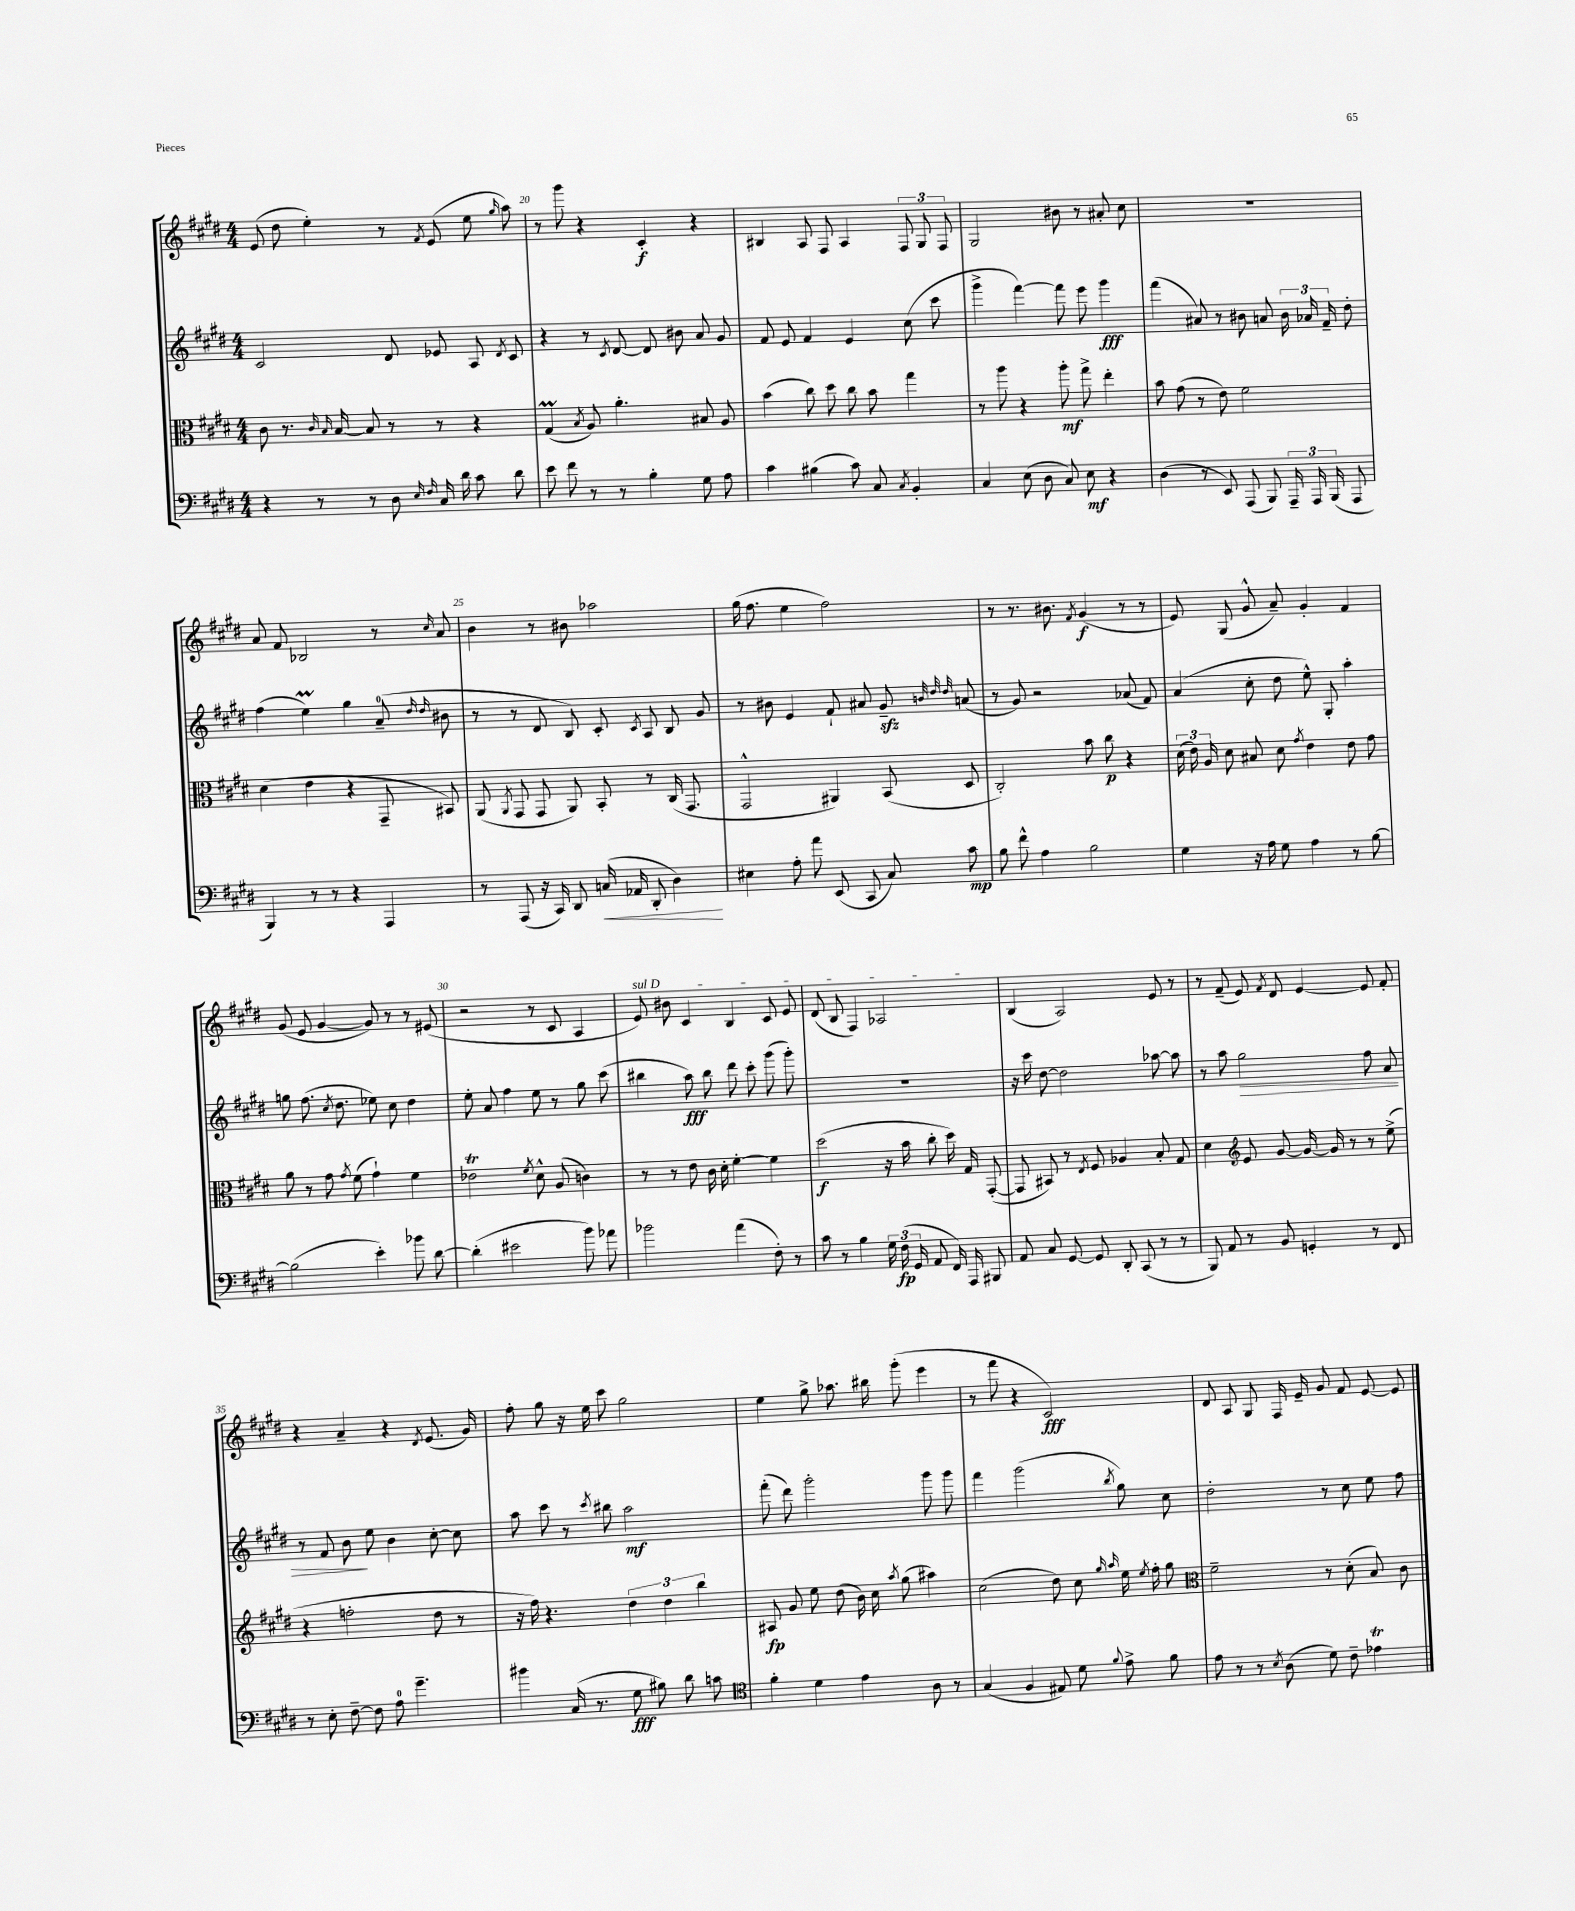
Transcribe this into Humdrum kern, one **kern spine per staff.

**kern	**dynam	**kern	**dynam	**kern	**dynam	**kern	**dynam
*part4	*part4	*part3	*part3	*part2	*part2	*part1	*part1
*staff4	*staff4	*staff3	*staff3	*staff2	*staff2	*staff1	*staff1
*clefF4	*	*clefC3	*	*clefG2	*	*clefG2	*
*k[f#c#g#d#]	*	*k[f#c#g#d#]	*	*k[f#c#g#d#]	*	*k[f#c#g#d#]	*
*M4/4	*	*M4/4	*	*M4/4	*	*M4/4	*
=19	=19	=19	=19	=19	=19	=19	=19
4r	.	8c#\	.	2c#/	.	(8e/	.
.	.	8.r	.	.	.	8dd#\	.
8r	.	.	.	.	.	4ee'\)	.
.	.	16qqc#/	.	.	.	.	.
.	.	16qqB/	.	.	.	.	.
.	.	[16B/	.	.	.	.	.
8r	.	8B/]	.	.	.	.	.
8D#\	.	8r	.	8d#/	.	8r	.
16qqE/	.	.	.	.	.	.	.
16qqF#/	.	.	.	.	.	8qf#/	.
16C#/	.	8r	.	8e-X/	.	(8e/	.
16d#\	.	.	.	.	.	.	.
8c#\	.	4r	.	8A/	.	8ee\	.
.	.	.	.	8qd#/	.	16qqgg#/	.
8d#\	.	.	.	8c#/	.	8aa\)	.
=20	=20	=20	=20	=20	=20	=20	=20
8e\	.	(4G#m/	.	4r	.	8r	.
8f#\	.	.	.	.	.	8ggg#\	.
.	.	8qB/	.	.	.	.	.
8r	.	8A/)	.	8r	.	4r	.
.	.	.	.	8qc#/	.	.	.
8r	.	4.a'\	.	[8d#/	.	.	.
4B'\	.	.	.	8d#/]	.	4c#'/	f
.	.	.	.	8b#X\	.	.	.
8G#\	.	8B#X/	.	8a/	.	4r	.
8A\	.	8A/	.	8g#/	.	.	.
=21	=21	=21	=21	=21	=21	=21	=21
4c#\	.	(4b\	.	8f#/	.	4B#X/	.
.	.	.	.	8e/	.	.	.
(4B#X\	.	8cc#\)	.	4f#/	.	8A/	.
.	.	8dd#\	.	.	.	8F#/	.
8c#\)	.	8cc#\	.	4e/	.	4A/	.
8C#/	.	8b\	.	.	.	.	.
8qC#/	.	.	.	.	.	.	.
4BB'/	.	4gg#\	.	(8cc#\	.	12F#/	.
.	.	.	.	.	.	12G#/	.
.	.	.	.	8ccc#\	.	.	.
.	.	.	.	.	.	12F#/	.
=22	=22	=22	=22	=22	=22	=22	=22
4C#/	.	8r	.	4ggg#^\	.	2G#/	.
.	.	8aa\	.	.	.	.	.
(8E\	.	4r	.	[4fff#\)	.	.	.
8D#\	.	.	.	.	.	.	.
8C#/)	.	8aa'\	mf	8fff#\]	.	8b#X\	.
8E\	mf	8gg#^\	.	8eee\	.	8r	.
4r	.	4ee'\	.	4ggg#\	fff	8a#X'/	.
.	.	.	.	.	.	8cc#\	.
=23	=23	=23	=23	=23	=23	=23	=23
(4D#\	.	8b\	.	(4fff#\	.	1r	.
.	.	(8g#\	.	.	.	.	.
8r	.	8r	.	8a#X/)	.	.	.
8EE/)	.	8e\)	.	8r	.	.	.
(8AAA/	.	2f#\	.	8b#X\	.	.	.
8BBB/)	.	.	.	8an/	.	.	.
24AAA~/	.	.	.	24b#\	.	.	.
24AAA/	.	.	.	24a-X/	.	.	.
(24BBB/	.	.	.	24f#~/	.	.	.
8AAA/	.	.	.	8dd#'\	.	.	.
!!LO:LB:g=z
=24	=24	=24	=24	=24	=24	=24	=24
4BBB/)	.	(4d#\	.	(4ff#\	.	8a/	.
.	.	.	.	.	.	8f#/	.
8r	.	4e\	.	4eeM\)	.	2B-X/	.
8r	.	.	.	.	.	.	.
4r	.	4r	.	4gg#\	.	.	.
4AAA/	.	8GG#~/	.	(8a~/	.	8r	.
.	.	.	.	16qqdd#/	.	.	.
.	.	.	.	16qqdd#/	.	16qqcc#/	.
.	.	8BB#X/)	.	8b#X\	.	8a/	.
=25	=25	=25	=25	=25	=25	=25	=25
8r	.	(8AA/	.	8r	.	4b\	.
.	.	8qAA/	.	.	.	.	.
(8AAA/	.	8GG#/	.	8r	.	.	.
16r	.	8GG#/	.	8d#/	.	8r	.
16CC#/)	.	.	.	.	.	.	.
8DD#/	.	8AA/)	.	8B/)	.	8b#X\	.
!	!LO:HP:b	!	!	!	!	!	!
(16Cn/	<	8BB'/	.	8c#'/	.	2aa-X\	.
16AA-X/	.	.	.	.	.	.	.
.	.	.	.	8qc#/	.	.	.
8DD#'/	.	8r	.	8A/	.	.	.
4D#\)	.	(16C#/	.	8B/	.	.	.
.	.	8.GG#/	.	.	.	.	.
.	.	.	.	8g#/	.	.	.
.	[	.	.	.	.	.	.
=26	=26	=26	=26	=26	=26	=26	=26
4E#X\	.	2GG#^^/	.	8r	.	(16gg#\	.
.	.	.	.	.	.	8.ff#\	.
.	.	.	.	8b#X\	.	.	.
8A'\	.	.	.	4e/	.	4ee\	.
8a\	.	.	.	.	.	.	.
(8EE/	.	4AA#X/)	.	8f#`/	.	2ff#\)	.
8CC#/	.	.	.	8a#X/	.	.	.
8C#/)	.	(8BB/	.	8g#zz~/	.	.	.
.	.	.	.	32qqbn/	.	.	.
.	.	.	.	32qqdd#/	.	.	.
.	.	.	.	32qqdd#/	.	.	.
8c#\	mp	8D#/	.	(8an/	.	.	.
=27	=27	=27	=27	=27	=27	=27	=27
8B\	.	2C#'/)	.	8r	.	8r	.
8f#^^\	.	.	.	8g#/)	.	8.r	.
4A\	.	.	.	2r	.	.	.
.	.	.	.	.	.	8.b#X\	.
.	.	.	.	.	.	8qf#/	.
2B\	.	8b\	.	.	.	(4g#/	f
.	.	8cc#\	p	.	.	.	.
.	.	4r	.	(8a-X/	.	8r	.
.	.	.	.	8f#/)	.	8r	.
=28	=28	=28	=28	=28	=28	=28	=28
4G#\	.	(24d#\	.	(4a/	.	8e/)	.
.	.	24e\)	.	.	.	.	.
.	.	24A/	.	.	.	.	.
.	.	8d#\	.	.	.	(8G#/	.
16r	.	8B#X/	.	8cc#'\	.	8g#^^/	.
16A\	.	.	.	.	.	.	.
8G#\	.	8d#\	.	8dd#\	.	8a~/)	.
.	.	8qg#/	.	.	.	.	.
4A\	.	4e\	.	8ee^^\)	.	4g#'/	.
.	.	.	.	8G#'/	.	.	.
8r	.	8e\	.	4aa'\	.	4f#/	.
[8B\	.	8g#\	.	.	.	.	.
!!LO:LB:g=z
=29	=29	=29	=29	=29	=29	=29	=29
(2B\]	.	8a\	.	8ggn\	.	(8g#/	.
.	.	8r	.	(8.ff#\	.	8e/	.
.	.	8g#\	.	.	.	[4g#/	.
.	.	.	.	8qcc#/	.	.	.
.	.	.	.	8.dd#\	.	.	.
.	.	8qg#/	.	.	.	.	.
.	.	(8f#\	.	.	.	.	.
4e'\)	.	4g#`\)	.	8ee-X\)	.	8g#/])	.
.	.	.	.	8cc#\	.	8r	.
8b-X\	.	4f#\	.	4dd#\	.	8r	.
[8d#\	.	.	.	.	.	(8e#X/	.
=30	=30	=30	=30	=30	=30	=30	=30
(4d#'\]	.	2e-XT\	.	8ee'\	.	2r	.
.	.	.	.	8a/	.	.	.
2e#X\	.	.	.	4ff#\	.	.	.
.	.	8qf#/	.	.	.	.	.
.	.	8d#^^\	.	8ee\	.	8r	.
.	.	(8A/	.	8r	.	8c#/	.
8b\)	.	4cn\)	.	8gg#\	.	4A/	.
8a-X\	.	.	.	(8ccc#\	.	.	.
=31	=31	=31	=31	=31	=31	=31	=31
!	!	!	!	!	!	!LO:TX:a:i:t=sul D	!
2b-X\	.	8r	.	4bb#X\	.	8e/)	.
.	.	8r	.	.	.	8b#X\	.
.	.	8e\	.	8aa\)	fff	4c#/	.
.	.	16c#\	.	8bb#\	.	.	.
.	.	16d#'\	.	.	.	.	.
(4a\	.	[4f#'\	.	8ddd#\	.	4B/	.
.	.	.	.	8ccc#'\	.	.	.
8F#'\)	.	4f#\]	.	(8ggg#\	.	8c#/	.
8r	.	.	.	8ggg#'\)	.	8e/	.
=32	=32	=32	=32	=32	=32	=32	=32
8c#\	.	(2dd#\	f	1r	.	(8d#/	.
8r	.	.	.	.	.	8B/	.
4B\	.	.	.	.	.	4F#/)	.
24G#\	.	16r	.	.	.	2A-X/	.
(24F#\	fp	.	.	.	.	.	.
.	.	16b\	.	.	.	.	.
24GG#/	.	.	.	.	.	.	.
8AA/	.	8cc#'\	.	.	.	.	.
16FF#/)	.	16dd#\)	.	.	.	.	.
16AAA/	.	16G#/	.	.	.	.	.
8BBB#X/	.	([8GG#'/	.	.	.	.	.
=33	=33	=33	=33	=33	=33	=33	=33
8AA/	.	8GG#/]	.	16r	.	(4B/	.
.	.	.	.	16ccc#\	.	.	.
8C#/	.	8BB#X/)	.	[8dd#\	.	.	.
[8GG#/	.	8r	.	2dd#\]	.	2A/)	.
.	.	8qE/	.	.	.	.	.
8GG#/]	.	8F#/	.	.	.	.	.
8DD#'/	.	4A-X/	.	.	.	.	.
(8CC#/	.	.	.	.	.	.	.
8r	.	8B'/	.	[8aa-X\	.	8e/	.
8r	.	8G#/	.	8aa-\]	.	8r	.
=34	=34	=34	=34	=34	=34	=34	=34
8BBB/)	.	4d#\	.	8r	.	8r	.
8AA/	.	.	.	8aa\	.	(8f#~/	.
*	*	*clefG2	*	*	*	*	*
!	!	!	!	!	!LO:HP:b	!	!
8r	.	8e/	.	2gg#\	>	8e/)	.
.	.	.	.	.	.	8qf#/	.
8BB/	.	[8g#/	.	.	.	8d#/	.
4GGn'/	.	16g#/_	.	.	.	[4e/	.
.	.	16g#/]	.	.	.	.	.
.	.	8r	.	.	.	.	.
8r	.	8r	.	8ff#\	.	8e/]	.
8FF#/	.	(8ee^\	.	8a/	.	8f#'/	.
!!LO:LB:g=z
=35	=35	=35	=35	=35	=35	=35	=35
8r	.	4r	.	8r	.	4r	.
8E'\	.	.	.	8f#/	.	.	.
[8F#~\	.	2ffn'\	.	8b\	.	4a~/	.
8F#\]	.	.	.	8ee\	]	.	.
8A\	.	.	.	4b\	.	4r	.
4.g#~\	.	.	.	.	.	.	.
.	.	.	.	.	.	8qd#/	.
.	.	8dd#\	.	[8cc#'\	.	(8.e/	.
.	.	8r	.	8cc#\]	.	.	.
.	.	.	.	.	.	16g#/)	.
=36	=36	=36	=36	=36	=36	=36	=36
4b#X\	.	16r	.	8aa\	.	8ff#'\	.
.	.	16ff#\)	.	.	.	.	.
.	.	4.r	.	8ccc#\	.	8gg#\	.
(16C#/	.	.	.	8r	.	16r	.
8.r	.	.	.	.	.	16ee\	.
.	.	.	.	8qccc#/	.	.	.
.	.	.	.	8bb#X\	.	8ccc#\	.
8G#\	fff	6dd#\	.	2aa\	mf	2gg#\	.
8B#X\)	.	.	.	.	.	.	.
.	.	6dd#\	.	.	.	.	.
8d#\	.	.	.	.	.	.	.
.	.	6bb\	.	.	.	.	.
8cn\	.	.	.	.	.	.	.
=37	=37	=37	=37	=37	=37	=37	=37
*clefC4	*	*	*	*	*	*	*
4f#'\	.	8A#X/	fp	(8fff#'\	.	4ee\	.
.	.	8g#/	.	8ddd#\)	.	.	.
4d#\	.	8ee\	.	2ggg#'\	.	8gg#^\	.
.	.	(8dd#\	.	.	.	8.aa-X\	.
4e\	.	16b\)	.	.	.	.	.
.	.	16cc#\	.	.	.	16bb#X\	.
.	.	8qaa/	.	.	.	.	.
.	.	(8gg#\	.	.	.	(8ggg#'\	.
8A\	.	4aa#X\)	.	8ggg#\	.	4eee\	.
8r	.	.	.	8ggg#\	.	.	.
=38	=38	=38	=38	=38	=38	=38	=38
(4G#/	.	(2cc#\	.	4fff#\	.	8r	.
.	.	.	.	.	.	8fff#\	.
4F#/	.	.	.	(2ggg#\	.	4r	.
8E#X/)	.	8dd#\)	.	.	.	2c#/)	fff
8d#\	.	8cc#\	.	.	.	.	.
.	.	16qqgg#/	.	.	.	.	.
8qqf#/	.	16qqaa/	.	8qbb/	.	.	.
8e^\	.	16ee\	.	8gg#\)	.	.	.
.	.	8qee/	.	.	.	.	.
.	.	16ff#'\	.	.	.	.	.
8f#\	.	8gg#\	.	8cc#\	.	.	.
=39	=39	=39	=39	=39	=39	=39	=39
*	*	*clefC3	*	*	*	*	*
8e\	.	2f#~\	.	2dd#'\	.	8d#/	.
8r	.	.	.	.	.	8A/	.
8r	.	.	.	.	.	8G#/	.
8qB/	.	.	.	.	.	.	.
(8A\	.	.	.	.	.	16F#/	.
.	.	.	.	.	.	16e~/	.
8d#\)	.	8r	.	8r	.	8g#/	.
8c#~\	.	(8d#'\	.	8cc#\	.	8f#/	.
4e-XT\	.	8B/)	.	8ee\	.	[8e/	.
.	.	8c#\	.	8ff#\	.	8e/]	.
==	==	==	==	==	==	==	==
*-	*-	*-	*-	*-	*-	*-	*-
